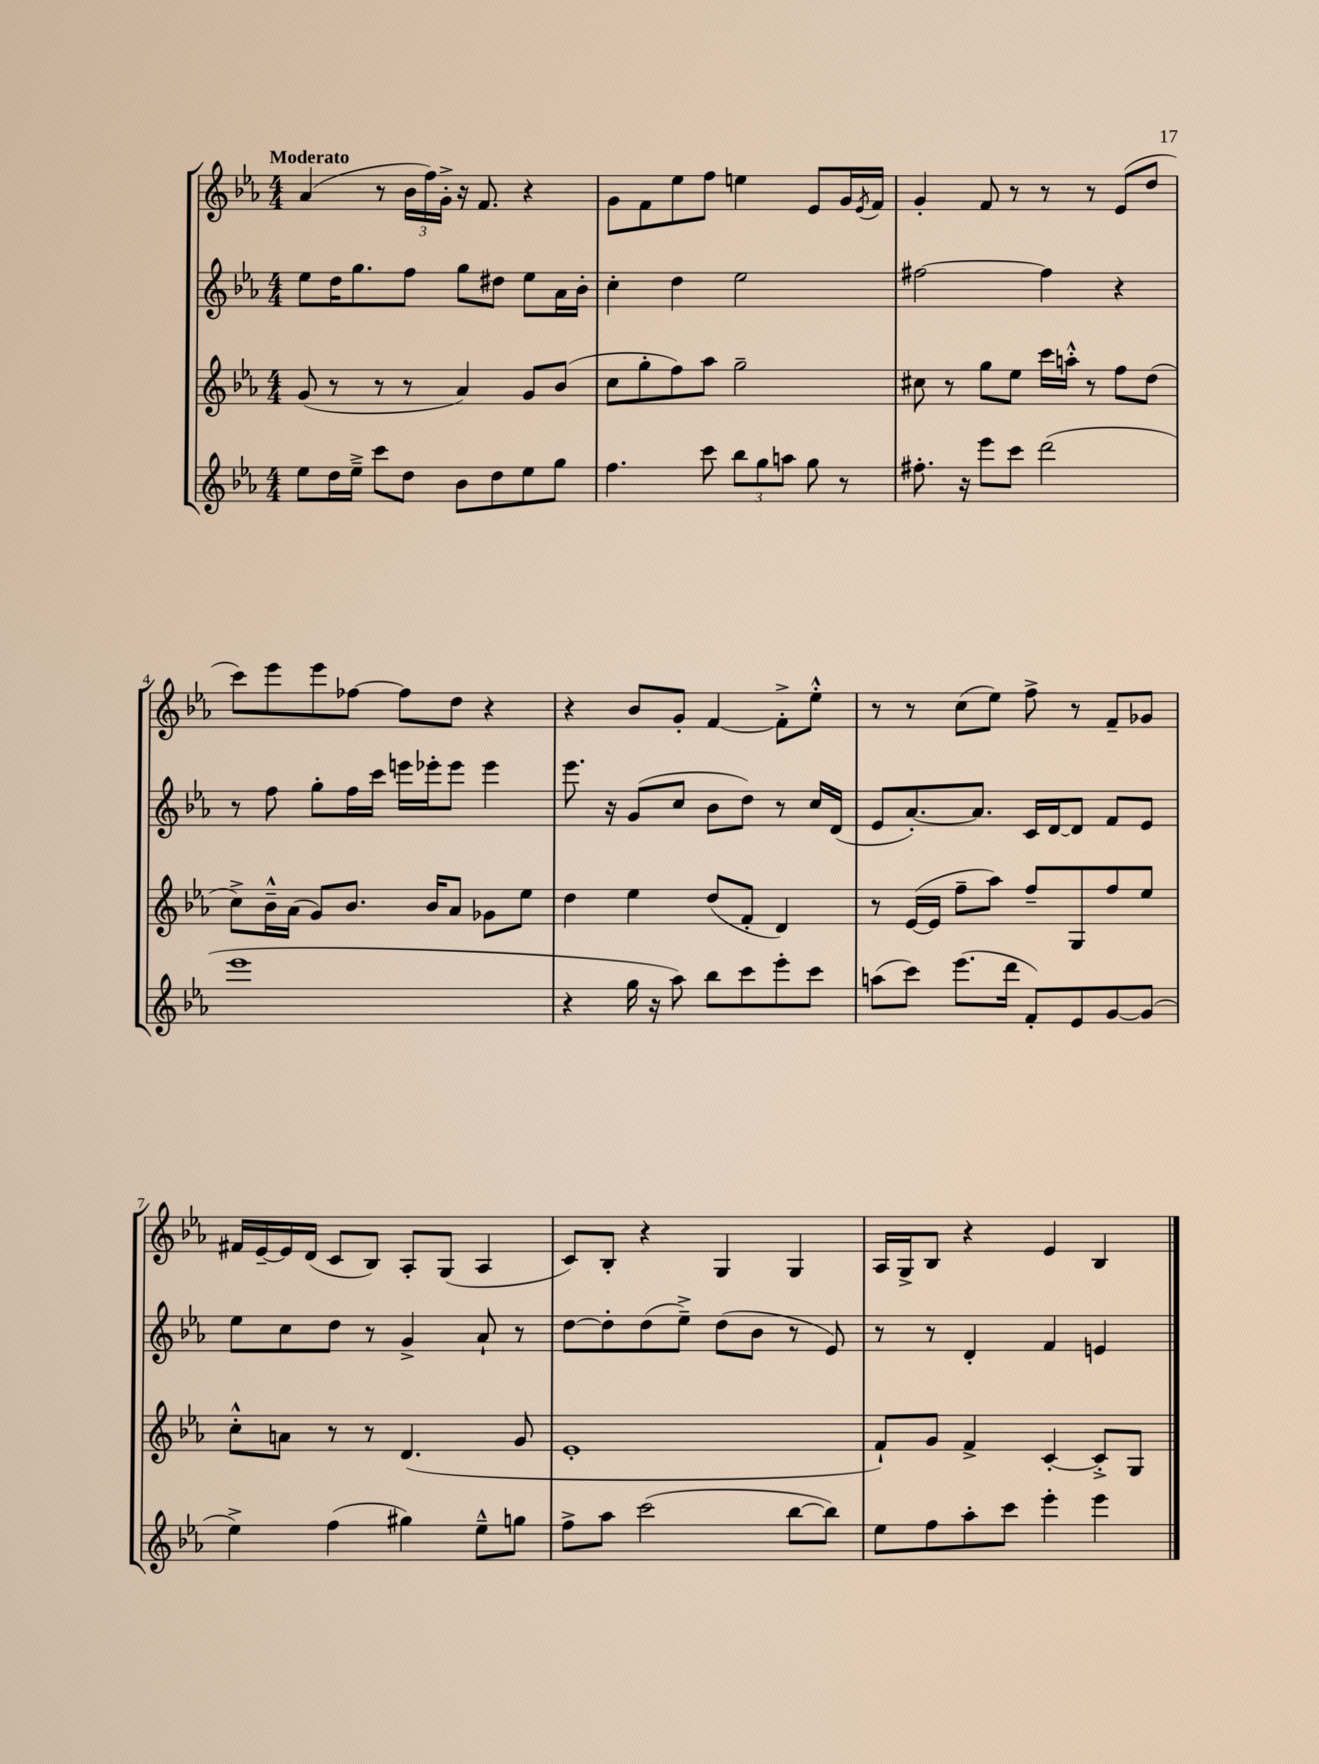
<<
\new StaffGroup <<
\new Staff = "s0" {
    \clef treble \key ees \major \numericTimeSignature \time 4/4 \tempo "Moderato"
    aes'4( r8 \tuplet 3/2 { bes'16 f''16) g'16-.-> } r16 f'8. r4 |
    g'8 f'8 ees''8 f''8 e''4 ees'8 g'16 \acciaccatura { ees'8 } f'16 |
    g'4-. f'8 r8 r8 r8 ees'8( d''8 |
    c'''8) ees'''8 ees'''8 fes''8~ fes''8 d''8 r4 |
    r4 bes'8 g'8-. f'4~ f'8-.-> ees''8-.-^ |
    r8 r8 c''8( ees''8) f''8-> r8 f'8-- ges'8 |
    fis'16 ees'16~-- ees'16 d'16( c'8 bes8) aes8-. g8( aes4 |
    c'8) bes8-. r4 g4 g4 |
    aes16 g16-> bes8 r4 ees'4 bes4 \bar "|." |
}
\new Staff = "s1" {
    \clef treble \key ees \major \numericTimeSignature \time 4/4
    ees''8 d''16 g''8. f''8 g''8 dis''8 ees''8 aes'16 bes'16-. |
    c''4-. d''4 ees''2 |
    fis''2~ fis''4 r4 |
    r8 f''8 g''8-. f''16 c'''16 e'''16 ees'''16-. ees'''8 ees'''4 |
    ees'''8. r16 g'8( c''8 bes'8 d''8) r8 c''16 d'16( |
    ees'8 aes'8.~-.) aes'8. c'16 d'16~ d'8 f'8 ees'8 |
    ees''8 c''8 d''8 r8 g'4-> aes'8-! r8 |
    d''8~ d''8-. d''8( ees''8--->) d''8( bes'8 r8 ees'8) |
    r8 r8 d'4-. f'4 e'4 \bar "|." |
}
\new Staff = "s2" {
    \clef treble \key ees \major \numericTimeSignature \time 4/4
    g'8( r8 r8 r8 aes'4) g'8 bes'8( |
    c''8 g''8-. f''8) aes''8 g''2-- |
    cis''8 r8 g''8 ees''8 c'''16 a''16-.-^ r8 f''8 d''8( |
    c''8->) bes'16---^ aes'16( g'8) bes'8. bes'16 aes'8 ges'8 ees''8 |
    d''4 ees''4 d''8( f'8-. d'4) |
    r8 ees'16~( ees'16 f''8-- aes''8) f''8-- g8 f''8 ees''8 |
    c''8-.-^ a'8 r8 r8 d'4.( g'8 |
    ees'1-. |
    f'8-!) g'8 f'4-> c'4~-. c'8-.-> g8 \bar "|." |
}
\new Staff = "s3" {
    \clef treble \key ees \major \numericTimeSignature \time 4/4
    ees''8 d''16 ees''16---> c'''8 d''8 bes'8 d''8 ees''8 g''8 |
    f''4. c'''8 \tuplet 3/2 { bes''8 g''8 a''8 } g''8 r8 |
    fis''8.-. r16 ees'''8 c'''8 d'''2( |
    ees'''1 |
    r4 g''16 r16 aes''8) bes''8 c'''8 ees'''8-. c'''8 |
    a''8( c'''8) ees'''8.( d'''16 f'8-.) ees'8 g'8~ g'8( |
    ees''4->) f''4( gis''4) ees''8---^ g''8 |
    f''8-> aes''8 c'''2( bes''8~ bes''8) |
    ees''8 f''8 aes''8-. c'''8 ees'''4-. ees'''4 \bar "|." |
}
>>
>>
